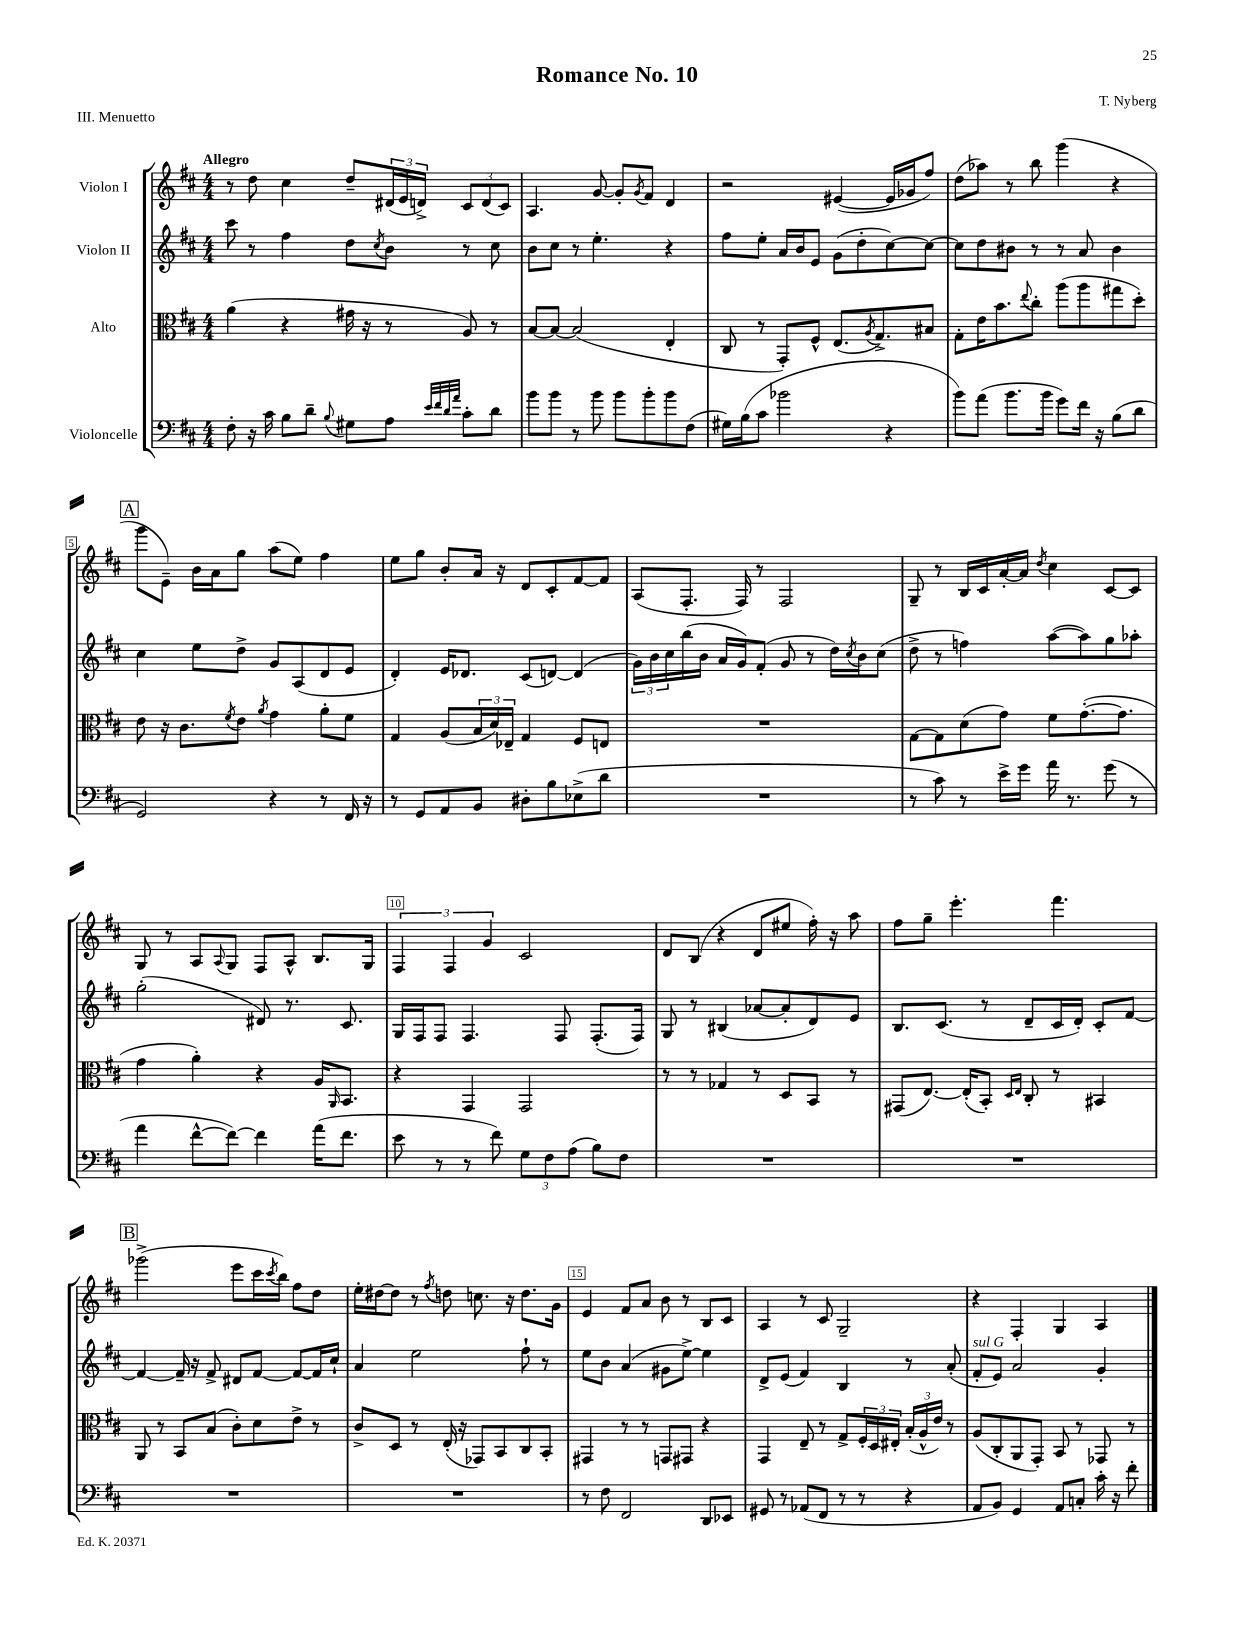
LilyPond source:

\header { title = "Romance No. 10" composer = "T. Nyberg" piece = "III. Menuetto" }
<<
\new StaffGroup <<
\new Staff = "s0" \with { instrumentName = "Violon I" } {
    \clef treble \key d \major \numericTimeSignature \time 4/4 \tempo "Allegro"
    r8 d''8 cis''4 d''8-- \tuplet 3/2 { dis'16( e'16 d'16->) } \tuplet 3/2 { cis'8 d'8( cis'8) } |
    a4. g'8~ g'8-. \acciaccatura { g'8 } fis'8 d'4 |
    r2 eis'4~( eis'16 ges'16 fis''8) |
    d''8( aes''8) r8 b''8 g'''4( r4 |
    \mark \markup { \box "A" } g'''8 e'8--) b'16 a'16 g''8 a''8( e''8) fis''4 |
    e''8 g''8 b'8-. a'16 r16 d'8 cis'8-. fis'8~ fis'8 |
    a8( fis8.-. fis16) r8 fis2 |
    g8-- r8 b16 cis'16 a'16~-. a'16 \acciaccatura { d''8 } cis''4 cis'8~ cis'8 |
    g8 r8 a8 \appoggiatura { a8 } g8 fis8 a8-^ b8. g16 |
    \tuplet 3/2 { fis4 fis4 g'4 } cis'2 |
    d'8 b8( r4 d'8 eis''8 fis''16-.) r16 a''8 |
    fis''8 g''8-- e'''4.-. fis'''4. |
    \mark \markup { \box "B" } ges'''2->( e'''8 cis'''16 \acciaccatura { cis'''8 } b''16) fis''8 d''8 |
    e''16-. dis''16~ dis''8 r8 \acciaccatura { fis''8 } d''8 c''8. r16 d''8. g'16 |
    e'4 fis'8 a'8 b'8 r8 b8 cis'8 |
    a4 r8 cis'8 g2-- |
    r4 fis4-. g4 a4 \bar "|." |
}
\new Staff = "s1" \with { instrumentName = "Violon II" } {
    \clef treble \key d \major \numericTimeSignature \time 4/4
    cis'''8 r8 fis''4 d''8 \acciaccatura { cis''8 } b'8 r8 cis''8 |
    b'8 cis''8 r8 e''4.-. r4 |
    fis''8 e''8-. a'16 b'16 e'8 g'8( d''8-. cis''8~) cis''8~ |
    cis''8 d''8 bis'8 r8 r8 a'8 bis'4 |
    \mark \markup { \box "A" } cis''4 e''8 d''8-> g'8 a8( d'8 e'8 |
    d'4-.) e'16 des'8. cis'8( d'8~) d'4( |
    \tuplet 3/2 { g'16) b'16 cis''16 } b''16( b'16 a'16 g'16) fis'8-.( g'8 r8 d''16) \acciaccatura { cis''8 } b'16 cis''8( |
    d''8-> r8 f''4) a''8~( a''8) g''8 aes''8-. |
    g''2-.( dis'8) r8. cis'8. |
    g16 fis16 fis8 fis4. fis8 fis8.-.( fis16) |
    g8 r8 bis4( aes'8~ aes'8-. d'8) e'8 |
    b8. cis'8.( r8 d'8-- cis'16 d'16-.) cis'8-. fis'8~ |
    \mark \markup { \box "B" } fis'4~ fis'16-- r16 fis'8-> dis'8 fis'8~ fis'8~ fis'16 cis''16-! |
    a'4 e''2 fis''8-! r8 |
    e''8 b'8 a'4( gis'8 e''8~->) e''4 |
    d'8-> e'8( fis'4) b4 r8 a'8-.( |
    fis'8-.^\markup { \italic "sul G" } e'8) a'2 g'4-. \bar "|." |
}
\new Staff = "s2" \with { instrumentName = "Alto" } {
    \clef alto \key d \major \numericTimeSignature \time 4/4
    a'4( r4 gis'16 r16 r8 a8) r8 |
    b8~ b8~ b2( e4-. |
    cis8 r8 g,8-.) fis8-^ e8.( \acciaccatura { a8 } g8.->) bis8 |
    g8-. e'16 b'8. \appoggiatura { e''8 } cis''8-. a''8( a''8 gis''8 d''8-.) |
    \mark \markup { \box "A" } e'8 r16 cis'8. \acciaccatura { fis'8 } e'8 \acciaccatura { a'8 } g'4 a'8-. fis'8 |
    g4 a8( \tuplet 3/2 { b16 d'16) ees16-- } g4 fis8 e8 |
    R1 |
    g8~ g8 d'8( g'8) fis'8 g'8.~-.( g'8. |
    g'4 a'4-.) r4 a16 \grace { a,16 } b,8. |
    r4 g,4 g,2 |
    r8 r8 ges4 r8 d8 b,8 r8 |
    gis,8( e8.~) e16-.( b,8-.) \grace { d16 e16 } cis8-. r8 bis,4 |
    \mark \markup { \box "B" } a,8 r8 b,8 b8( cis'8-.) d'8 e'8-> r8 |
    cis'8-> d8 r8 e16-.( r16 ges,8) b,8 cis8 b,8-. |
    gis,4 r8 r8 g,8 gis,8 r4 |
    g,4 e8-- r8 g8-> \tuplet 3/2 { fis16-. d16 eis16-. } \tuplet 3/2 { b16-.( a16-^ e'16) } r8 |
    a8( cis8-. a,8 g,8-.) b,8 r8 ges,8 r8 \bar "|." |
}
\new Staff = "s3" \with { instrumentName = "Violoncelle" } {
    \clef bass \key d \major \numericTimeSignature \time 4/4
    fis8-. r16 cis'16 b8 d'8-- \appoggiatura { b8 } gis8 a8 \grace { e'32 fis'32 d'32 a'32 } cis'8-. d'8 |
    b'8 b'8 r8 b'8 b'8 b'8-. b'8 fis8( |
    gis16) b16( cis'8 bes'2 r4 |
    b'8) a'8( b'8. b'16 g'8) fis'16 r16 b8( d'8 |
    \mark \markup { \box "A" } g,2) r4 r8 fis,16 r16 |
    r8 g,8 a,8 b,8 dis8-. b8 ees8->( d'8 |
    R1 |
    r8 cis'8) r8 e'16-> g'16 a'16 r8. g'8( r8 |
    a'4 fis'8~-^ fis'8~) fis'4 a'16( fis'8. |
    e'8 r8 r8 fis'8) \tuplet 3/2 { g8 fis8 a8( } b8) fis8 |
    R1 |
    R1 |
    \mark \markup { \box "B" } R1 |
    R1 |
    r8 fis8 fis,2 d,8 ees,8 |
    gis,8 r8 aes,8( fis,8 r8 r8 r4 |
    a,8 b,8) g,4 a,8 c8-. cis'16-. r16 fis'8-. \bar "|." |
}
>>
>>
\layout { \context { \Score \override BarNumber.break-visibility = ##(#f #t #t) barNumberVisibility = #(every-nth-bar-number-visible 5) \override BarNumber.stencil = #(make-stencil-boxer 0.1 0.3 ly:text-interface::print) } }
